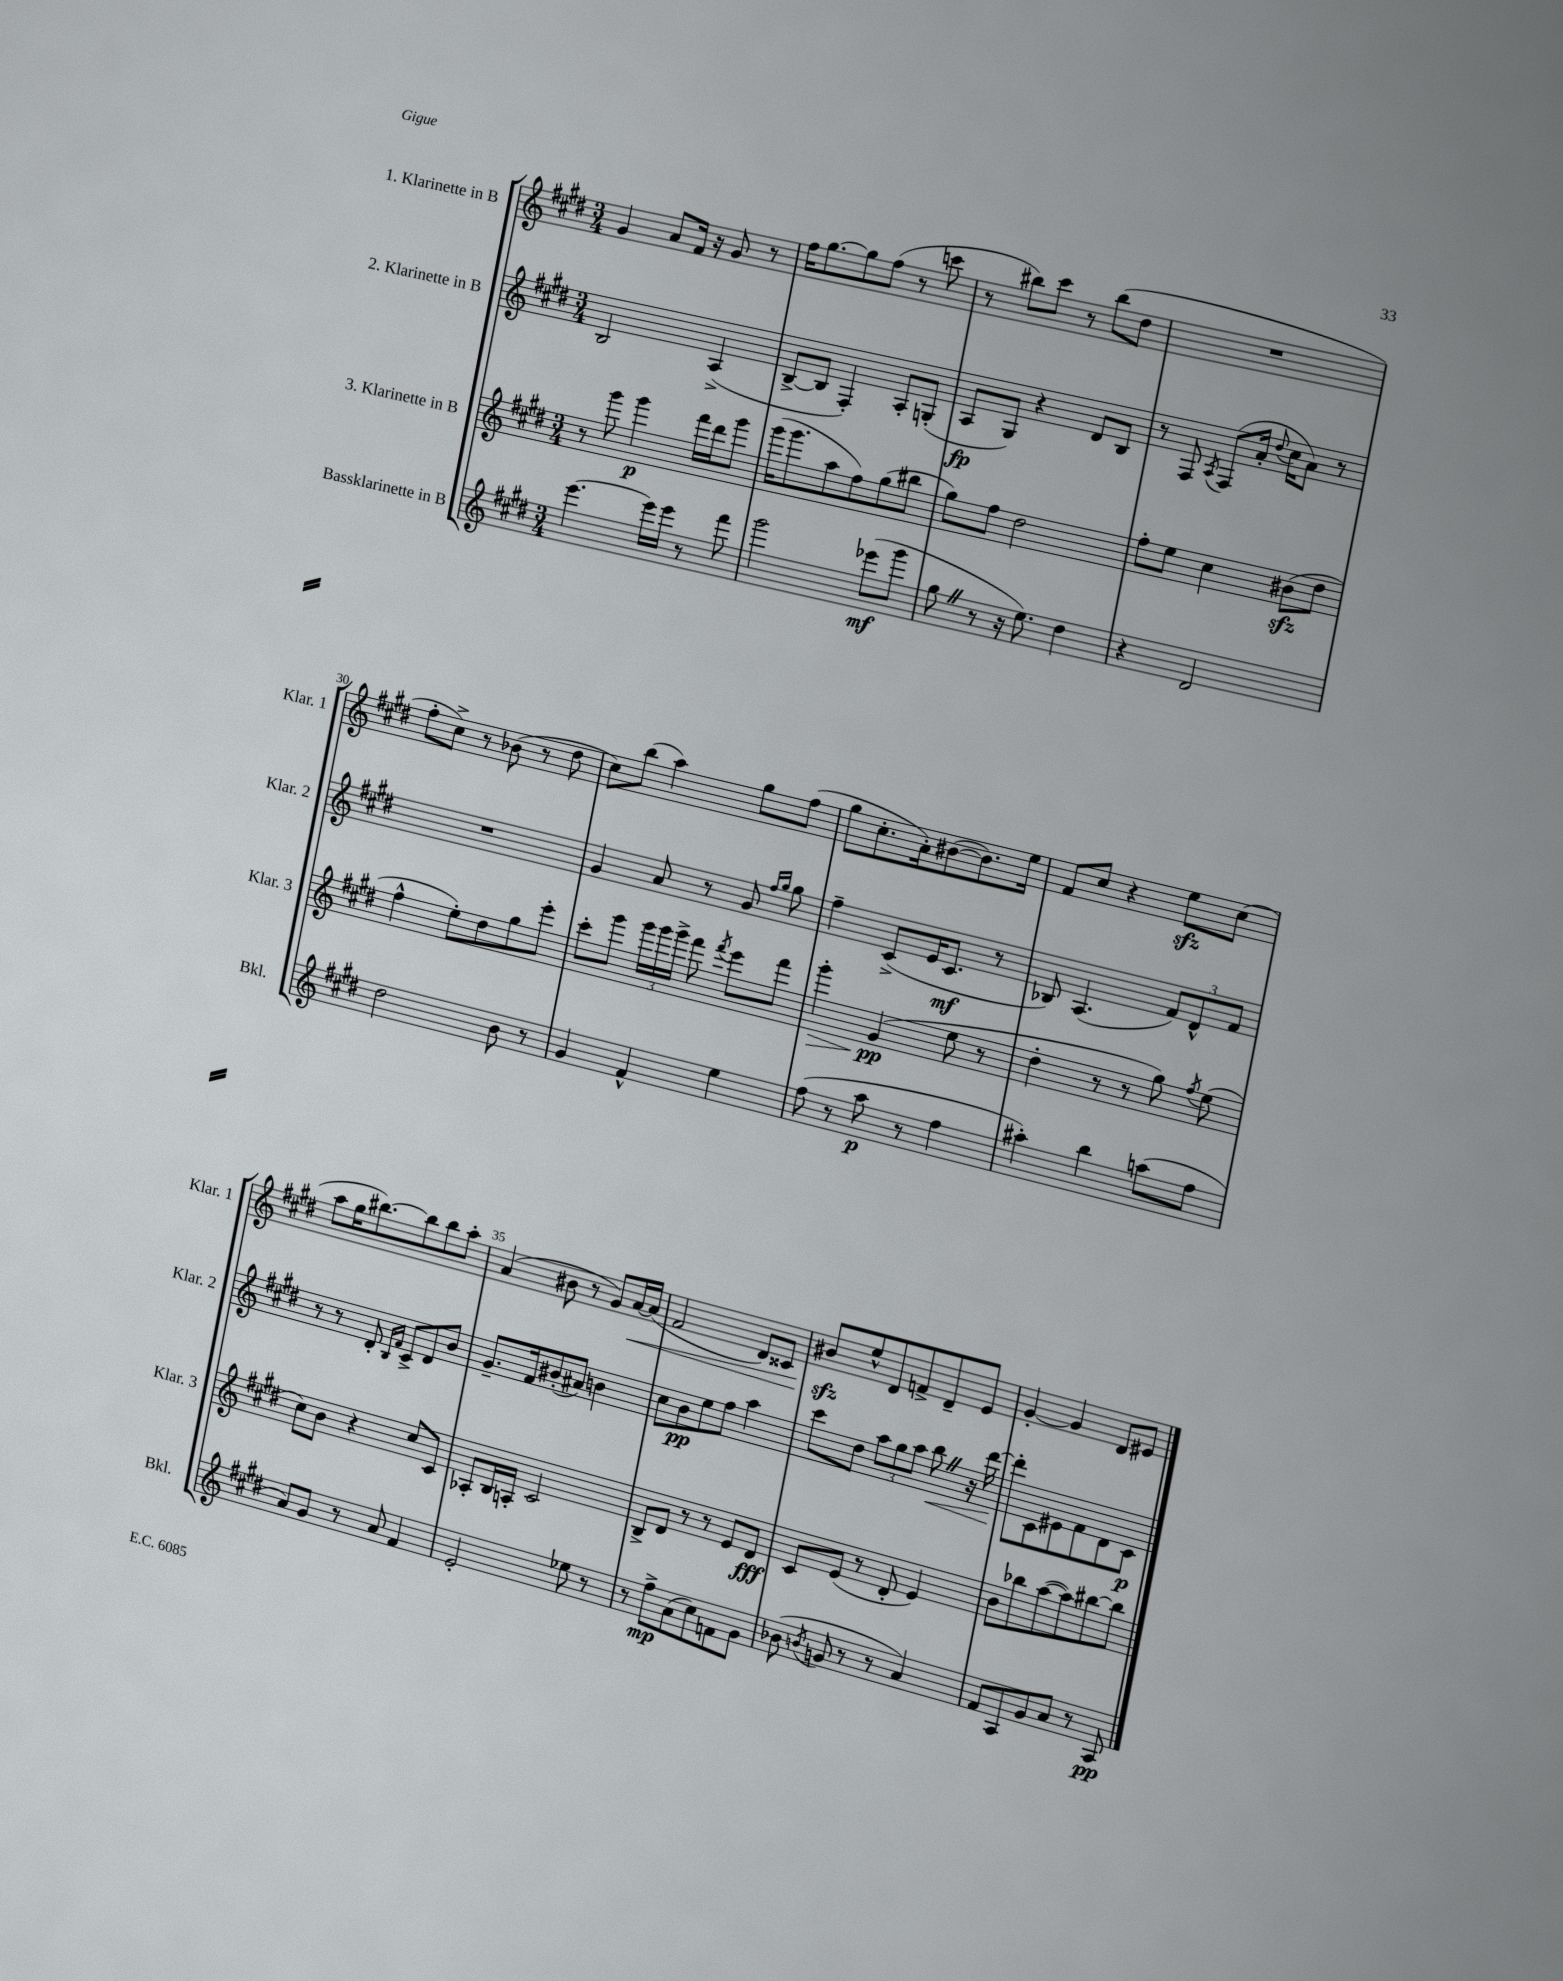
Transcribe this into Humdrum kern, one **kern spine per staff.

**kern	**kern	**kern	**kern
*staff4	*staff3	*staff2	*staff1
*clefG2	*clefG2	*clefG2	*clefG2
*k[f#c#g#d#]	*k[f#c#g#d#]	*k[f#c#g#d#]	*k[f#c#g#d#]
*M3/4	*M3/4	*M3/4	*M3/4
[4.eee	8r	2B	4g#
.	8ggg#	.	.
.	4ggg#	.	8a
16eee]	.	.	16f#
16eee	.	.	16r
8r	16fff#	(4A^	8g#
.	16ddd#	.	.
8fff#	8ggg#	.	8r
=	=	=	=
2ggg#	(16ggg#	[8B^	16ff#
.	8.ggg#	.	[8.gg#
.	.	8B]	.
.	8aa	4F#')	8gg#]
.	8ff#)	.	(8ff#
(8eee-	(8gg#	8A'	8r
8ggg#	8bb#	(8G'	8ccc
=	=	=	=
8gg#	8gg#)	8A	8r
8r	8ff#	8G#)	8bb#)
16r	2dd#	4r	8ccc#
8.ee)	.	.	.
.	.	.	8r
4dd#	.	8d#	(8bb#
.	.	8B	8dd#
=	=	=	=
4r	8ff#'	8r	2.r
.	8ee	8F#	.
.	.	8qA	.
2d#	4cc#	(8F#	.
.	.	16a'	.
.	.	8qqdd#	.
.	.	16cc#	.
.	(8b#	8a)	.
.	8dd#	8r	.
=	=	=	=
2dd#	4ff#^^	2.r	8ff#'
.	.	.	8cc#^)
.	8ee')	.	8r
.	8dd#	.	(8b-
8b	8gg#	.	8r
8r	8eee'	.	8dd#
=	=	=	=
4g#	8ccc#'	4g#	8cc#)
.	8ggg#	.	(8bb
4f#^^	24ggg#	8a	4aa)
.	24ggg#	.	.
.	24ggg#^	.	.
.	8fff#	8r	.
.	8qfff#	.	.
4ee	8eee	8g#	8gg#
.	.	16qqff#	.
.	.	16qqgg#	.
.	8fff#	8gg#	(8ff#
=	=	=	=
(8ff#	4ggg#'	4ff#~	8gg#
8r	.	.	8.cc#'
8aa	(4g#	(8c#^	.
.	.	.	16a')
8r	.	16e	([8b#
.	.	8.c#	.
4ff#	8ee	.	8.b#])
.	8r	8r	.
.	.	.	16ee
=	=	=	=
4aa#')	4dd#'	8B-)	8f#
.	.	(4.A	8cc#
4bb	8r	.	4r
.	8r	.	.
(8aa	8gg#)	12f#)	8ee
.	.	12d#^^	.
.	8qff#	.	.
8ff#	(8ee	.	(8cc#
.	.	12f#	.
=	=	=	=
8a)	8cc#)	8r	8aa
8g#	8b	8r	16gg#
.	.	.	[8.bb#)
8r	4r	8d#'	.
.	.	16qqB	.
.	.	16qqf#	.
8a	.	8c#^	8bb#]
4f#	8cc#	8d#	8bb#
.	8c#	8b	8aa'
=	=	=	=
2e'	8A-'	8.g#~	(4a
.	16B	.	.
.	16A'	16f#	.
.	2c#	(8b#'	8b#
.	.	8a#)	8r
8ee-	.	4b	8g#)
8r	.	.	[16a
.	.	.	(16a]
=	=	=	=
8r	8B^	8cc#	2f#
8ff#^	8d#	8b	.
(8a	8r	8ee	.
8cc#)	8r	8ff#	.
8f	8e	4aa	8d#)
8g#	8d#	.	8c##
=	=	=	=
(8b-	8c#	8ccc#	8b#
8qb	.	.	.
8g	(8e	8dd#	8ee^^
8r	8r	12aa	8d#
.	.	12gg#	.
8r	8d#'	.	8f^
.	.	12aa	.
4a)	4e)	8bb	8d#~
.	.	16r	8e
.	.	[16ddd#	.
=	=	=	=
8f#	8b	8ddd#']	[4g#'
8A	8bb-	8c#	.
8g#	([8aa	8e#	4g#]
8a	8aa])	8f#	.
8r	[8bb#	8d#	8d#
8A	8bb#]	8c#	8e#
==	==	==	==
*-	*-	*-	*-
